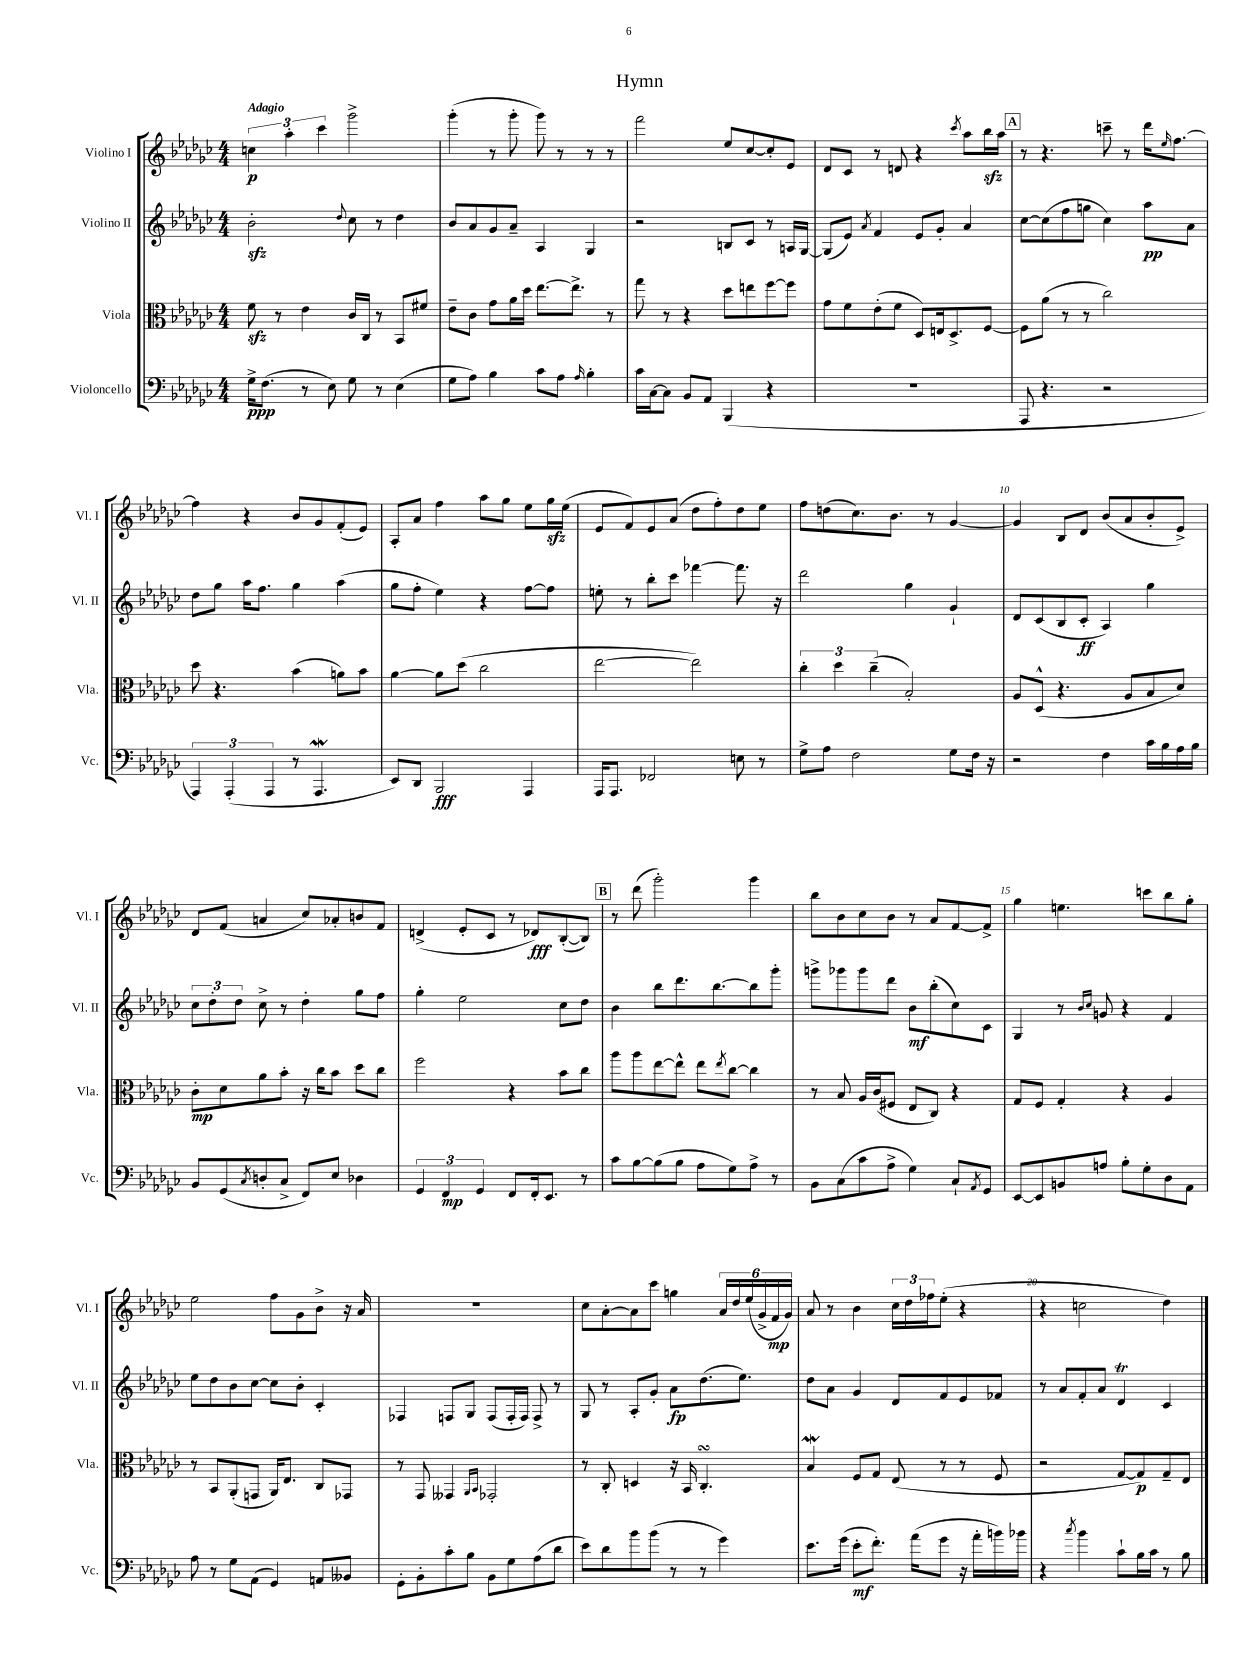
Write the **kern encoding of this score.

**kern	**dynam	**kern	**dynam	**kern	**dynam	**kern	**dynam
*part4	*part4	*part3	*part3	*part2	*part2	*part1	*part1
*staff4	*staff4	*staff3	*staff3	*staff2	*staff2	*staff1	*staff1
*I"Violoncello	*	*I"Viola	*	*I"Violino II	*	*I"Violino I	*
*I'Vc.	*	*I'Vla.	*	*I'Vl. II	*	*I'Vl. I	*
*clefF4	*	*clefC3	*	*clefG2	*	*clefG2	*
*k[b-e-a-d-g-c-]	*	*k[b-e-a-d-g-c-]	*	*k[b-e-a-d-g-c-]	*	*k[b-e-a-d-g-c-]	*
*M4/4	*	*M4/4	*	*M4/4	*	*M4/4	*
=1	=1	=1	=1	=1	=1	=1	=1
!	!	!	!	!	!	!LO:TX:a:B:t=Adagio	!
16G-^\KL	ppp	8fzz\	.	2b-zz'\	.	6ccn\	p
(8.F\J	.	.	.	.	.	.	.
.	.	8r	.	.	.	.	.
.	.	.	.	.	.	6aa-'\	.
8r	.	4e-\	.	.	.	.	.
.	.	.	.	.	.	6ccc-\	.
8E-\)	.	.	.	.	.	.	.
.	.	.	.	8qqdd-/	.	.	.
8G-\	.	16c-/LL	.	8cc-\	.	2ggg-^\	.
.	.	16C-/JJ	.	.	.	.	.
8r	.	8r	.	8r	.	.	.
(4E-\	.	8BB-/L	.	4dd-\	.	.	.
.	.	8f#X/J	.	.	.	.	.
=2	=2	=2	=2	=2	=2	=2	=2
8G-\L	.	8e-~\L	.	8b-/L	.	(4ggg-'\	.
8A-\J)	.	8c-\J	.	8a-/	.	.	.
4B-\	.	8g-\L	.	8g-/	.	8r	.
.	.	16a-\L	.	8a-~/J	.	8ggg-'\	.
.	.	16dd-\JJ	.	.	.	.	.
8c-\L	.	[8.ee-\L	.	4A-/	.	8ggg-\)	.
8A-\J	.	.	.	.	.	8r	.
.	.	8.ee-^\J]	.	.	.	.	.
16qqA-/	.	.	.	.	.	.	.
4B-'\	.	.	.	4G-/	.	8r	.
.	.	8r	.	.	.	8r	.
=3	=3	=3	=3	=3	=3	=3	=3
16c-\LL	.	8gg-\	.	2r	.	2fff\	.
[16C-\J	.	.	.	.	.	.	.
8C-\J]	.	8r	.	.	.	.	.
8BB-/L	.	4r	.	.	.	.	.
8AA-/J	.	.	.	.	.	.	.
(4BBB-/	.	8dd-\L	.	8Bn/L	.	8ee-/L	.
.	.	8een\	.	8c-/J	.	[8cc-/	.
4r	.	[8ff\	.	8r	.	8cc-'/]	.
.	.	8ff\J]	.	16An/LL	.	8e-/J	.
.	.	.	.	[16G-/JJ	.	.	.
=4	=4	=4	=4	=4	=4	=4	=4
1r	.	8g-\L	.	(8G-/L]	.	8d-/L	.
.	.	8f\	.	8e-/J)	.	8c-/J	.
.	.	.	.	8qa-/	.	.	.
.	.	(8e-'\	.	4f/	.	8r	.
.	.	8f\J	.	.	.	8dn/	.
.	.	8D-/L)	.	8e-/L	.	4r	.
.	.	16En/k	.	8g-'/J	.	.	.
.	.	8.D-^/	.	.	.	.	.
.	.	.	.	.	.	8qccc-/	.
.	.	.	.	4a-/	.	8aa-\L	.
.	.	[8F/J	.	.	.	16bb-zz\L	.
.	.	.	.	.	.	16aa-\JJ	.
!!LO:REH:place=s1:t=A
=5	=5	=5	=5	=5	=5	=5	=5
8AAA-/	.	8F\L]	.	[8cc-\L	.	8r	.
4.r	.	(8a-\J	.	(8cc-\]	.	4.r	.
.	.	8r	.	8ff\	.	.	.
.	.	8r	.	8ggn\J	.	.	.
2r	.	2cc-\)	.	4cc-\)	.	8cccn~\	.
.	.	.	.	.	.	8r	.
.	.	.	.	8aa-\L	pp	16ddd-\KL	.
.	.	.	.	.	.	16qqee-/	.
.	.	.	.	.	.	[8.ff\J	.
.	.	.	.	8a-\J	.	.	.
!!LO:LB:g=z
=6	=6	=6	=6	=6	=6	=6	=6
6AAA-/)	.	8dd-\	.	8dd-\L	.	4ff\]	.
.	.	4.r	.	8gg-\J	.	.	.
(6AAA-'/	.	.	.	.	.	.	.
.	.	.	.	16aa-\KL	.	4r	.
.	.	.	.	8.ff\J	.	.	.
6AAA-/	.	.	.	.	.	.	.
8r	.	(4b-\	.	4gg-\	.	8b-/L	.
4.AAA-W/	.	.	.	.	.	8g-/	.
.	.	8an\L)	.	(4aa-\	.	(8f'/	.
.	.	8b-\J	.	.	.	8e-/J)	.
=7	=7	=7	=7	=7	=7	=7	=7
8EE-/L)	.	[4a-\	.	8gg-\L	.	8A-'/L	.
8DD-/J	.	.	.	8ff'\J	.	8a-/J	.
2BBB-/	fff	8a-\L]	.	4ee-\)	.	4ff\	.
.	.	(8dd-\J	.	.	.	.	.
.	.	2cc-\	.	4r	.	8aa-\L	.
.	.	.	.	.	.	8gg-\J	.
4AAA-/	.	.	.	[8ff\L	.	8ee-\L	.
.	.	.	.	8ff\J]	.	16gg-zz\L	.
.	.	.	.	.	.	(16ee-\JJ	.
=8	=8	=8	=8	=8	=8	=8	=8
16AAA-/KL	.	[2ee-\	.	8een'\	.	8e-/L	.
8.AAA-/J	.	.	.	.	.	.	.
.	.	.	.	8r	.	8f/)	.
2FF-X/	.	.	.	8bb-'\L	.	8e-/	.
.	.	.	.	8ccc-\J	.	(8a-/J	.
.	.	2ee-\])	.	[4fff-X\	.	8dd-\L	.
.	.	.	.	.	.	8ff'\)	.
8En\	.	.	.	8.fff-\]	.	8dd-\	.
8r	.	.	.	.	.	8ee-\J	.
.	.	.	.	16r	.	.	.
=9	=9	=9	=9	=9	=9	=9	=9
8G-^\L	.	6cc-'\	.	2ddd-\	.	8ff\L	.
8A-\J	.	.	.	.	.	(8ddn\	.
.	.	6dd-\	.	.	.	.	.
2F\	.	.	.	.	.	8.cc-\)	.
.	.	(6cc-~\	.	.	.	.	.
.	.	.	.	.	.	8.b-\J	.
.	.	2B-'/)	.	4gg-\	.	.	.
.	.	.	.	.	.	8r	.
8G-\L	.	.	.	4g-`/	.	[4g-/	.
16F\Jk	.	.	.	.	.	.	.
16r	.	.	.	.	.	.	.
=10	=10	=10	=10	=10	=10	=10	=10
2r	.	8A-/L	.	8d-/L	.	4g-/]	.
.	.	(8D-^^/J	.	(8c-/	.	.	.
.	.	4.r	.	8B-/	.	8B-/L	.
.	.	.	.	8c-'/J	ff	8d-/J	.
4F\	.	.	.	4A-/)	.	(8b-/L	.
.	.	8A-/L	.	.	.	8a-/	.
16c-\LL	.	8B-/	.	4gg-\	.	8b-'/	.
16B-\	.	.	.	.	.	.	.
16A-\	.	8d-/J)	.	.	.	8e-^/J)	.
16B-\JJ	.	.	.	.	.	.	.
!!LO:LB:g=z
=11	=11	=11	=11	=11	=11	=11	=11
8BB-/L	.	8c-'\L	mp	12cc-\L	.	8d-/L	.
.	.	.	.	12dd-'\	.	.	.
(8GG-/	.	8d-\	.	.	.	(8f/J	.
.	.	.	.	12dd-\J	.	.	.
8qC-/	.	.	.	.	.	.	.
8Dn'/	.	8a-\	.	8cc-^\	.	4an/	.
8C-^/J	.	8b-'\J	.	8r	.	.	.
8FF/L)	.	16r	.	4dd-'\	.	8cc-/L)	.
.	.	16cc-\KL	.	.	.	.	.
8E-/J	.	8b-\J	.	.	.	8a-X'/	.
4D-X\	.	8dd-\L	.	8gg-\L	.	8bn/	.
.	.	8cc-\J	.	8ff\J	.	8f/J	.
=12	=12	=12	=12	=12	=12	=12	=12
6GG-/	.	2ff\	.	4gg-'\	.	(4dn^/	.
6FF/	mp	.	.	.	.	.	.
.	.	.	.	2ee-\	.	8e-'/L	.
6GG-/	.	.	.	.	.	.	.
.	.	.	.	.	.	8c-/J	.
8FF/L	.	4r	.	.	.	8r	.
16FF'/k	.	.	.	.	.	8d-X/L)	fff
8.EE-/J	.	.	.	.	.	.	.
.	.	8b-\L	.	8cc-\L	.	([8B-'/	.
8r	.	8cc-\J	.	8dd-\J	.	8B-/J])	.
!!LO:REH:place=s1:t=B
=13	=13	=13	=13	=13	=13	=13	=13
8c-\L	.	8aa-\L	.	4b-\	.	8r	.
[8B-\	.	8aa-\	.	.	.	(8ddd-\	.
(8B-\]	.	[8ee-\	.	8bb-\L	.	2ggg-'\)	.
8B-\J	.	8ee-^^\J]	.	8.ddd-\	.	.	.
8A-\L	.	8ee-\L	.	.	.	.	.
.	.	.	.	[8.bb-\	.	.	.
.	.	8qee-/	.	.	.	.	.
8G-\)	.	[8cc-\J	.	.	.	.	.
8A-^\J	.	4cc-\]	.	8bb-\]	.	4ggg-\	.
8r	.	.	.	8ggg-'\J	.	.	.
=14	=14	=14	=14	=14	=14	=14	=14
8BB-\L	.	8r	.	8gggn^\L	.	8bb-\L	.
(8C-\	.	8B-/	.	8ggg-X\	.	8b-\	.
8c-\	.	16A-/LL	.	8ggg-\	.	8cc-\	.
.	.	(16c-/J	.	.	.	.	.
8A-^\J	.	8F#X/J	.	8ddd-\J	.	8b-\J	.
4G-\)	.	8E-/L	.	8b-\L	mf	8r	.
.	.	8C-/J)	.	(8bb-'\	.	8a-/L	.
8C-`/L	.	4r	.	8cc-\)	.	[8f/	.
8qAA-/	.	.	.	.	.	.	.
8GG-/J	.	.	.	8c-\J	.	8f^/J]	.
=15	=15	=15	=15	=15	=15	=15	=15
[8EE-/L	.	8G-/L	.	4G-/	.	4gg-\	.
8EE-/]	.	8F/J	.	.	.	.	.
8BBn/	.	4G-'/	.	8r	.	4.een\	.
.	.	.	.	16qqb-/LL	.	.	.
.	.	.	.	16qqcc-/JJ	.	.	.
8An/J	.	.	.	8gn/	.	.	.
8B-'\L	.	4r	.	4r	.	.	.
8G-'\	.	.	.	.	.	8cccn\L	.
8D-\	.	4A-/	.	4f/	.	8bb-\	.
8AA-\J	.	.	.	.	.	8gg-'\J	.
!!LO:LB:g=z
=16	=16	=16	=16	=16	=16	=16	=16
8A-\	.	8r	.	8ee-\L	.	2ee-\	.
8r	.	8BB-/L	.	8dd-\	.	.	.
8G-\L	.	(8AA-'/	.	8b-\	.	.	.
(8AA-\J	.	8GGn/J	.	[8cc-\J	.	.	.
4GG-/)	.	16AA-/KL)	.	8cc-\L]	.	8ff\L	.
.	.	8.E-/J	.	.	.	.	.
.	.	.	.	8b-'\J	.	8g-\	.
8AAn/L	.	8C-/L	.	4c-'/	.	8b-^\J	.
8BB--X/J	.	8GG-X/J	.	.	.	16r	.
.	.	.	.	.	.	16a-/	.
=17	=17	=17	=17	=17	=17	=17	=17
8GG-'\L	.	8r	.	4F-X/	.	1r	.
8BB-'\	.	8GG-/	.	.	.	.	.
8c-'\	.	4GG--X/	.	8Fn/L	.	.	.
8B-\J	.	.	.	8G-/J	.	.	.
.	.	16qqAA-/LL	.	.	.	.	.
.	.	16qqBB-/JJ	.	.	.	.	.
8BB-\L	.	2GG-X'/	.	(8F/L	.	.	.
8G-\	.	.	.	16F'/L	.	.	.
.	.	.	.	16F/JJ)	.	.	.
(8A-\	.	.	.	8F^/	.	.	.
8d-\J	.	.	.	8r	.	.	.
=18	=18	=18	=18	=18	=18	=18	=18
8e-\L)	.	8r	.	8G-/	.	8cc-\L	.
8d-\	.	8C-'/	.	8r	.	[8a-'\	.
8b-\	.	4Dn/	.	8A-'/L	.	8a-\]	.
(8b-\J	.	.	.	8g-'/J	.	8ccc-\J	.
8r	.	16r	.	8a-\L	fp	4ggn\	.
.	.	16BB-/	.	.	.	.	.
8r	.	4.C-sSSs'/	.	(8.dd-\	.	.	.
4g-\)	.	.	.	.	.	24a-/LL	.
.	.	.	.	.	.	24dd-/	.
.	.	.	.	8.ee-\J)	.	.	.
.	.	.	.	.	.	(24ee-/	.
.	.	.	.	.	.	24g-^/	.
.	.	.	.	.	.	24f/	mp
.	.	.	.	.	.	24g-/JJ)	.
=19	=19	=19	=19	=19	=19	=19	=19
8.e-\L	.	4B-W/	.	8dd-\L	.	8a-/	.
.	.	.	.	8a-\J	.	8r	.
(16g-\Jk	.	.	.	.	.	.	.
8e-'\L	mf	8F/L	.	4g-/	.	4b-\	.
8.f'\J)	.	8G-/J	.	.	.	.	.
.	.	(8E-/	.	8d-/L	.	24cc-\LL	.
.	.	.	.	.	.	24dd-\	.
(16a-\KL	.	.	.	.	.	.	.
.	.	.	.	.	.	24ff-X\J	.
8g-\J	.	8r	.	8f/	.	(8ee-'\J	.
16r	.	8r	.	8e-/	.	4r	.
16a-'\LL	.	.	.	.	.	.	.
16bn\)	.	8F/	.	8f-X/J	.	.	.
16b-X\JJ	.	.	.	.	.	.	.
=20	=20	=20	=20	=20	=20	=20	=20
4r	.	2r	.	8r	.	4r	.
.	.	.	.	8a-/L	.	.	.
8qcc-/	.	.	.	.	.	.	.
4b-\	.	.	.	8f'/	.	2ccn\	.
.	.	.	.	8a-/J	.	.	.
8c-`\L	.	[8G-/L	.	4d-T/	.	.	.
16B-\L	.	8G-/])	p	.	.	.	.
16c-\JJ	.	.	.	.	.	.	.
8r	.	8G-~/	.	4c-/	.	4dd-\)	.
8B-\	.	8E-/J	.	.	.	.	.
==	==	==	==	==	==	==	==
*-	*-	*-	*-	*-	*-	*-	*-
